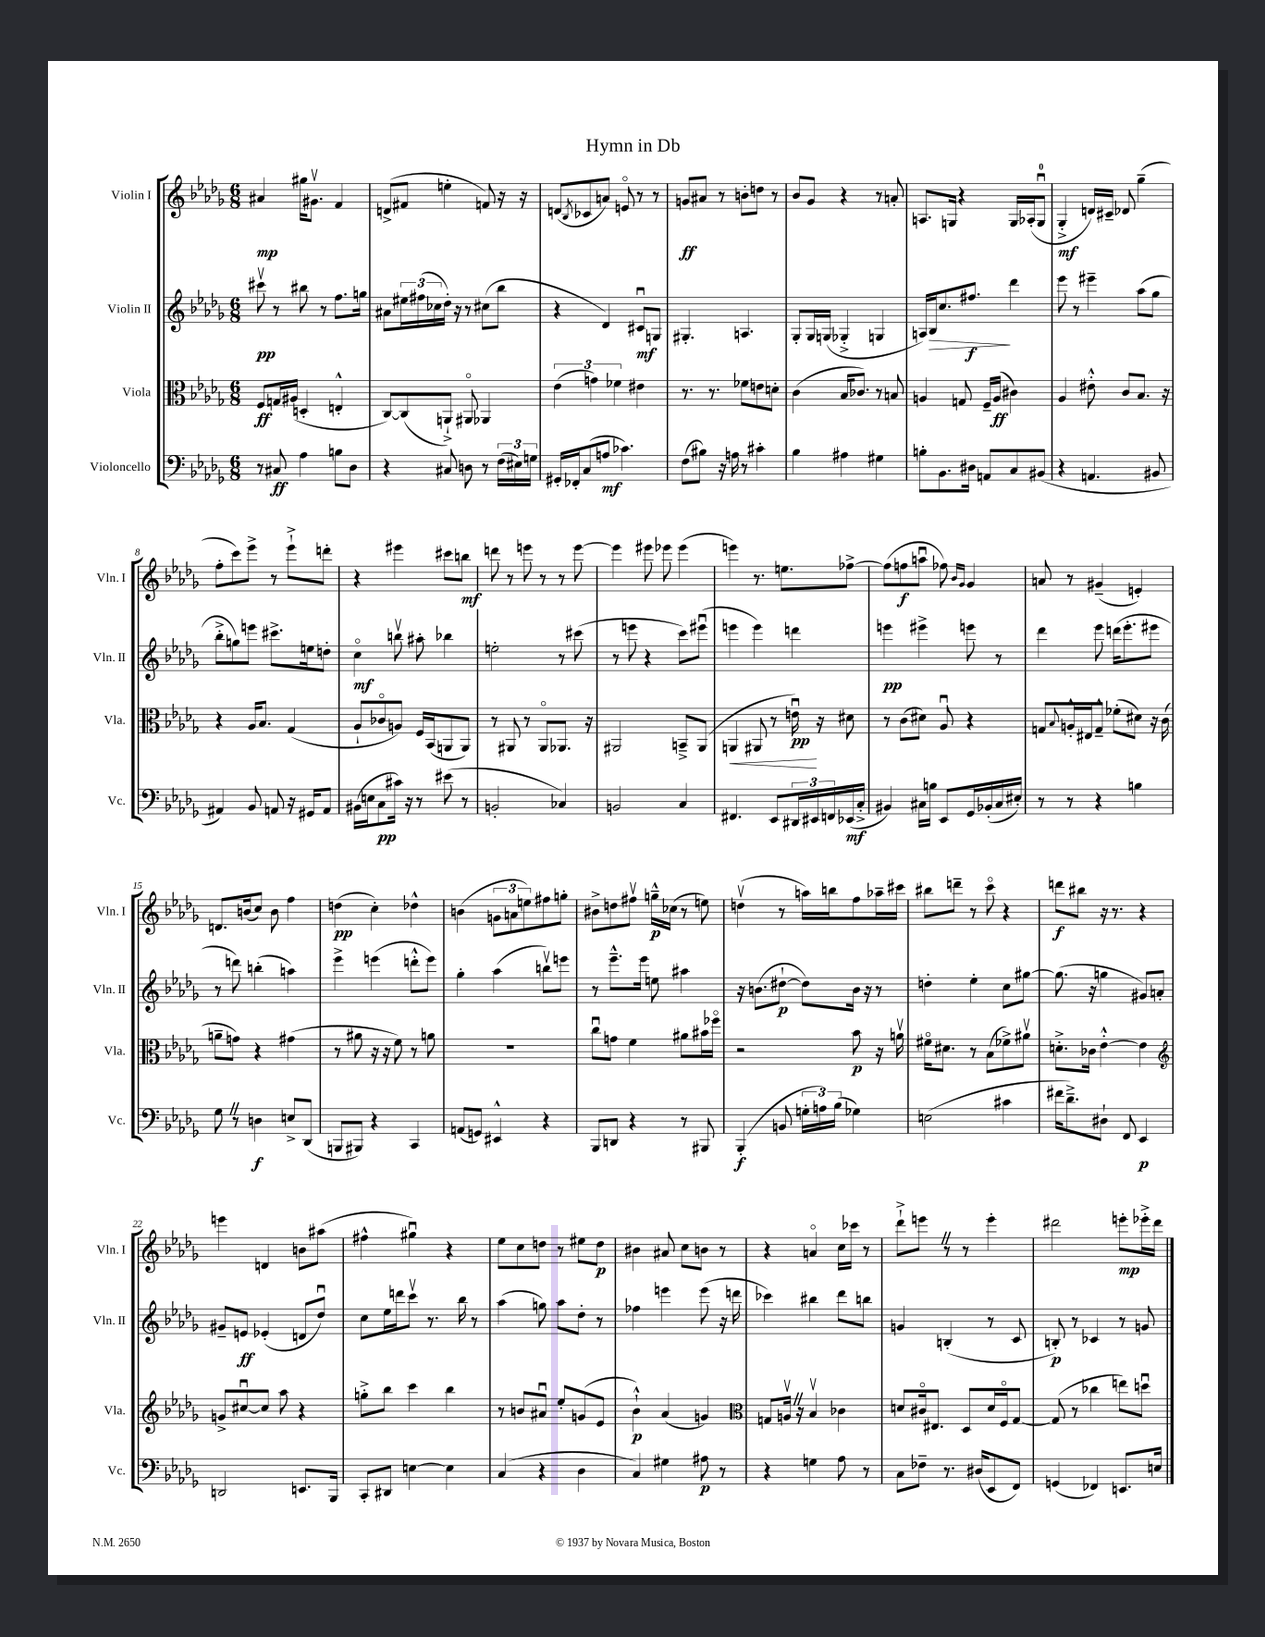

**kern	**kern	**kern	**kern
*staff4	*staff3	*staff2	*staff1
*clefF4	*clefC3	*clefG2	*clefG2
*k[b-e-a-d-g-]	*k[b-e-a-d-g-]	*k[b-e-a-d-g-]	*k[b-e-a-d-g-]
*M6/8	*M6/8	*M6/8	*M6/8
8r	8F/L	8ccc#v\	4a#/
8C#/	16G/L	8r	.
.	(16A#/JJ	.	.
4A-\	4D'/	8bb#\	16gg#\LK
.	.	.	8.g#v\J
.	.	8r	.
8B\L	4E'^^/	8.ff\L	4f/
8D-\J	.	.	.
.	.	16gg\Jk	.
=	=	=	=
4r	[8C/L)	8a#\L	(8d^/L
.	(8C/]	24ee#\L	8f#/J
.	.	(24ff#\	.
.	.	24cc-\	.
8C#/	8AA`^/J)	16dd-'\JJ)	4ee'\
.	.	16r	.
8D\	8AA#o/	8r	.
8r	4AA-/	(8cc#\L	8f/)
(24F\LL	.	8bb-\J	16r
24E#\)	.	.	.
.	.	.	16r
24G\JJ	.	.	.
=	=	=	=
16GG#'/LL	(6e-\	4r	(8d/L
16FF-'/J	.	.	.
.	.	.	8qB-/
(8C/	.	.	8c-/
.	6g\)	.	.
8A/J	.	4d-/)	8a/J)
.	6f-\	.	.
4.c-\)	.	.	8eo/
.	4e#\	8c#u/L	8r
.	.	8G/J	8r
=	=	=	=
(8F\L	8.r	4.G#'/	8g/L
8B#\J)	.	.	8a#/J
.	8.r	.	.
16r	.	.	8r
16A\	.	.	.
8r	8f-\L	4.A/	8b'\L
4c#'\	8e\	.	8dd\J
.	8d'\J	.	8r
=	=	=	=
4B-\	(4c\	8G-'/L	8b-/L
.	.	16G-/L	8g-/J
.	.	(16G/JJ	.
4A#\	16B-/LK	4G-'^/	4r
.	8.c-/J)	.	.
4G#\	8r	4G/	8r
.	8B/	.	8a'/
=	=	=	=
8B'\L	4A/	16A/LL)	8.A/L
.	.	16B-/J	.
8.BB-\	.	8.cc/	.
.	.	.	16G/Jk
.	8G/	.	4r
16D#\Jk	.	8.ff#/J	.
8AA/L	16F~/LL	.	.
.	(16A/JJ	.	.
8C/	4c#\)	4ddd-\	16G/LL
.	.	.	(16A-'/J
(8BB#/J	.	.	8Gu/J
=	=	=	=
4r	4A-/	8eee-\	4G-'^/
.	.	8r	.
4.AA/	8e#'^^\	4eee#~\	16d/LL)
.	.	.	16c#~/JJ
.	8c/L	.	8d-/
.	8.B-/J	(8aa-\L	(4gg-~\
8BB#/	.	8gg-\J	.
.	16r	.	.
=	=	=	=
4AA#/)	4r	8bb-'^\L	8ff'\L
.	.	8gg\)	8ccc\)
8BB-/	16A-/LK	8eee\J	8eee-^\J
.	8.B-/J	.	.
8AA/	.	8.ccc#^\L	8r
16r	(4G-/	.	8eee-`^\L
16GG#/LK	.	16ee\k	.
8AA/J	.	8dd'\J	8ddd'\J
=	=	=	=
(16BB#\LL	8A-`/L	4cco\	4r
16E\J	.	.	.
8C\	8c-o/	.	.
16c#\Jk)	8A/J)	8bbv\	4eee#\
16r	.	.	.
8r	16F/LL	8aa#'\	.
.	(16BB-/J	.	.
(8e#\	8AA/	4bb-\	8ccc#\L
8r	8AA/J)	.	8bb\J
=	=	=	=
2BB'/	8r	2ee'\	8ddd\
.	8AA#/	.	8r
.	8r	.	8eee\
.	8AA#o/L	.	8r
4C-/)	8.AA-/J	8r	8r
.	.	(8ccc#\	[8eee\
.	16r	.	.
=	=	=	=
2BB/	2AA#/	8r	4eee\]
.	.	8eee\	.
.	.	4r	8eee#\
.	.	.	8eee-\
4C/	8BB~^/L	8ccc\L)	(4eee-\
.	(8AA#/J	(8eee#u\J	.
=	=	=	=
4.FF#/	4AA/	4eee\	4eee\)
.	8AA#/	4eee\)	8.r
8EE-/L	8r	.	.
.	.	.	8.ee\L
24DD#/L	16eu\)	4ddd\	.
24EE#/	.	.	.
.	16r	.	.
24FF/	.	.	.
(16EE-/	8d#\	.	[8ff-^\J
16C'^/JJ	.	.	.
=	=	=	=
4BB#/)	8r	4eee\	(8ff-\]L
.	(8c\L	.	8ff\
16C#\LL	8d#\J)	4eee#^\	8aau\J
16B\JJ	.	.	.
8EE-/L	8A-u/	.	8ff-\)
.	.	.	16qqb-/LL
.	.	.	16qqg-/JJ
16GG-/L	4r	8eee\	4g-/
(16BB-'/	.	.	.
16C#/	.	8r	.
16E#'/JJ)	.	.	.
=	=	=	=
8r	8G/L	4ddd-\	8a/
.	8qqB-/	.	.
8r	16A'^^/L	.	8r
.	16E#/J	.	.
4r	8G~^^/J	8eee-\	(4g#~/
.	(8f-'\L	(16ddd\LK	.
.	.	8.eee-'\	.
4B\	8d#\J)	.	4e'/)
.	16r	8eee#\J	.
.	(16c\	.	.
=	=	=	=
8G-\	8a~\L	8r	8.d/L
8r	8g\J)	8ddd\)	.
.	.	.	(16b/k
4D\	4r	(4bb'\	8cc/J)
.	.	.	8b\
8E^/L	(4g#\	4aa\)	4ff\
(8DD-/J	.	.	.
=	=	=	=
8BBB/L	8r	4eee-^\	(4dd\
8BBB#/J)	8a#\	.	.
4r	16r	(4eee\	4cc'\)
.	16r	.	.
.	8f\)	.	.
4CC/	8r	8ddd'^^\L	4dd-^^\
.	8a\	8eee\J)	.
=	=	=	=
(8AA/L	2.r	4gg-'\	(4b\
8GG/J)	.	.	.
4EE#^^/	.	(4aa-\	12g\L
.	.	.	12a\
.	.	.	12ee\)
4r	.	8bbv\L)	8ff#\
.	.	8eee\J	8gg'\J
=	=	=	=
8BBB-/L	8ccu\L	8r	8b#^\L
8DD/J	8g\J	8.eee-~^^\L	8dd\
4r	4f\	.	8ff#v\J
.	.	16eee-\Jk	.
.	.	8ee\	16gg~^^\LL
.	.	.	(16cc-\JJ
8r	8a#\L	4aa#\	8r
8BBB#/	16b#\L	.	8ee\)
.	16ff-o\JJ	.	.
=	=	=	=
(4BBB-'/	2r	16r	(4ddv\
.	.	(8.b\L	.
8BB/	.	[8dd#`\J	8r
24G'\LL	.	8dd#\]L)	16aa\LL)
24A\)	.	.	.
.	.	.	16bb\J
(24B-\JJ	.	.	.
4G-\)	8b-\	16b\Jk	8ff\
.	.	16r	.
.	16r	8r	16aa-~\L
.	16av\	.	16ccc#\JJ
=	=	=	=
(2E\	16f#o\LK	4dd'\	8bb#\L
.	8.d#\J	.	.
.	.	.	8ddd~\J
.	8r	4ee-'\	8r
.	(8B-\L	.	8ccco\
4c#\	8f-^\)	8cc\L	4r
.	8a#v\J	[8gg#\J	.
=	=	=	=
16f#\LK	8.d'^\L	(8.gg#\]	8ddd\L
8.d-~^\)	.	.	.
.	.	.	8bb#\J
.	16c-\Jk	16r	.
8D#`\J	[4e-'^^\	4gg\	16r
.	.	.	8.r
8FF/	.	.	.
4EE-/	4e-\]	8g#/L)	4r
.	.	8a'/J	.
=	=	=	=
*	*clefG2	*	*
2DD/	8g^/L	8g#~/L	4eee\
.	[8cc#u/	8e/J	.
.	8cc#/]J	(4e-'/	4d/
.	8aa-\	.	.
8.EE/L	4r	8d/L	8b\L
.	.	8dd-u/J)	(8aa#\J
16BBB-/Jk	.	.	.
=	=	=	=
8CC'/L	8gg'^\L	8cc\L	4ff#^^\
8DD#/J	8bb-\J	16ee-\L	.
.	.	16ddd\J	.
[4E\	4ccc\	8cccv\J	4gg#u\)
.	.	8.r	.
4E\]	4bb-\	.	4r
.	.	16bb-\	.
.	.	8r	.
=	=	=	=
(4C/	8r	(4aa-\	8ee-\L
.	8b/L	.	8cc\
4r	8a#u/J	8gg\)	8dd\J
.	8ee-'/L	8aa-\L	8r
4D-\	(8g/	8dd-'\J	8ee#\L
.	8e-/J	8r	8dd\J
=	=	=	=
4C/)	4b-`^^\)	4ff-\	4b#\
4G#\	(4a-/	4eee\	8a#/
.	.	.	8cc\L
8A#\	4g/)	(8eee\	8b\J
8r	.	16r	8r
.	.	16ddd\	.
=	=	=	=
*	*clefC3	*	*
4r	8G/L	4ccc-\)	4r
.	16Av/Jk	.	.
.	16r	.	.
4G\	4B-v/	4bb#\	4ao/
8A-\	4c-\	8ddd-\L	16cc\LL
.	.	.	16ccc-\JJ
8r	.	8bb\J	8r
=	=	=	=
8C\L	8d/L	4g/	8ddd-`^\L
8F-~\J	16c#o/k	.	8eee\J
.	8.E#/J	.	.
8.r	.	(4B'/	8r
.	8D-/L	.	8r
(16D#/LK	.	.	.
8EE-/	16d/L	8r	4eee'\
.	16Fo/J	.	.
8FF/J)	[8G-/J	8c/	.
=	=	=	=
(4GG/	(8G-/]	8B'/)	2ddd#\
.	8r	8r	.
4FF-/)	4cc-\	4c-/	.
8.EE/L	8ee\L)	8r	8eee'\L
.	8ddu\J	8g/	16eee-'^\L
16E/Jk	.	.	16ddd#\JJ
==	==	==	==
*-	*-	*-	*-
